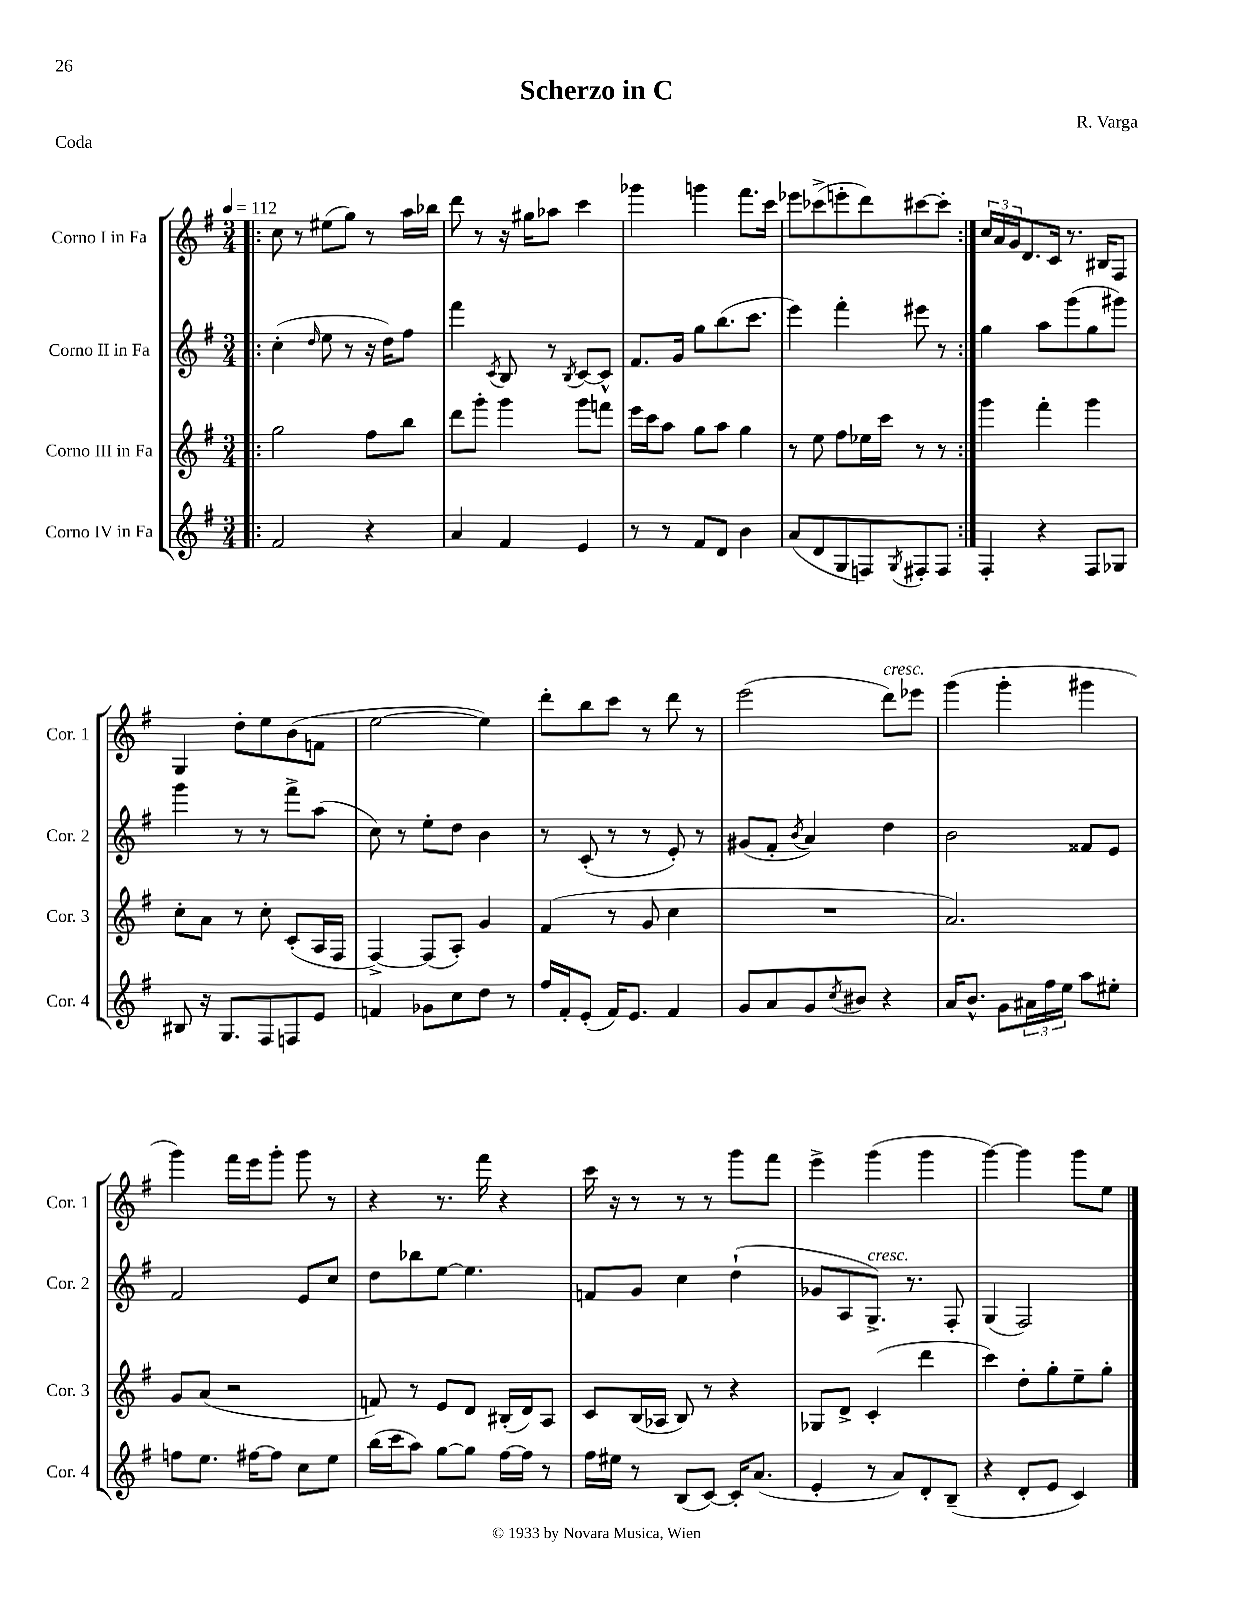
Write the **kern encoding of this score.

**kern	**kern	**kern	**kern
*part4	*part3	*part2	*part1
*staff4	*staff3	*staff2	*staff1
*I"Corno IV in Fa	*I"Corno III in Fa	*I"Corno II in Fa	*I"Corno I in Fa
*I'Cor. 4	*I'Cor. 3	*I'Cor. 2	*I'Cor. 1
*clefG2	*clefG2	*clefG2	*clefG2
*k[f#]	*k[f#]	*k[f#]	*k[f#]
*M3/4	*M3/4	*M3/4	*M3/4
*MM112	*MM112	*MM112	*MM112
=1!|:	=1!|:	=1!|:	=1!|:
2f#/	2gg\	(4cc'\	8cc\
.	.	.	8r
.	.	16qqdd/	.
.	.	8ee\	(8ee#X\L
.	.	8r	8gg\J)
4r	8ff#\L	16r	8r
.	.	16dd\KL)	.
.	8bb\J	8ff#\J	16aa\LL
.	.	.	16bb-X\JJ
=2	=2	=2	=2
4a/	8ddd\L	4fff#\	8ddd\
.	8ggg'\J	.	8r
.	.	8qc/	.
4f#/	4ggg\	8B/	16r
.	.	.	16gg#X\KL
.	.	8r	8aa-X\J
.	.	8qB/	.
4e/	8ggg\L	[8c/L	4ccc\
.	8fffn\J	8c^^/J]	.
=3	=3	=3	=3
8r	16eee\LL	8.f#/L	4ggg-X\
.	16ccc\J	.	.
8r	8aa\J	.	.
.	.	16g/Jk	.
8f#/L	8gg\L	8gg\L	4gggn\
8d/J	8aa\J	(8.bb\	.
4b\	4gg\	.	8.fff#\L
.	.	8.ccc\J	.
.	.	.	16ccc\Jk
=4	=4	=4	=4
(8a/L	8r	4eee\)	8eee-X\L
8d/	8ee\	.	(8ccc-X^\
8G/	8ff#\L	4fff#'\	8eeen'\
8Fn/)	16ee-X\L	.	8ddd\)
.	16ccc\JJ	.	.
8qG/	.	.	.
8F#X'/	8r	8eee#X\	[8ccc#X\
8F#/J	8r	8r	8ccc#'\J]
=5:|!	=5:|!	=5:|!	=5:|!
4F#'/	4ggg\	4gg\	24cc/LL
.	.	.	24a/
.	.	.	24g/J
.	.	.	8.d/
4r	4fff#'\	8aa\L	.
.	.	.	16c/Jk
.	.	(8ggg\	8.r
8F#/L	4ggg\	8gg\	.
.	.	.	16B#X/KL
8G-X/J	.	8ggg#X\J)	8F#/J
!!LO:LB:g=z
=6	=6	=6	=6
8B#X/	8cc'\L	4ggg\	4G/
16r	8a\J	.	.
8.G/L	.	.	.
.	8r	8r	8dd'\L
8F#/	8cc'\	8r	8ee\
8Fn/	(8c'/L	8fff#^\L	(8b\
8e/J	16A/L	(8aa\J	8fn\J
.	16F#/JJ	.	.
=7	=7	=7	=7
4fn/	[4F#^/)	8cc\)	[2ee\
.	.	8r	.
8g-X\L	(8F#/L]	8ee'\L	.
8cc\	8A'/J)	8dd\J	.
8dd\J	4g/	4b\	4ee\])
8r	.	.	.
=8	=8	=8	=8
16ff#/LL	(4f#/	8r	8ddd'\L
16f#'/J	.	.	.
(8e'/J	.	(8c'/	8bb\
16f#/KL)	8r	8r	8ccc\J
8.e/J	.	.	.
.	8g/	8r	8r
4f#/	4cc\	8e'/)	8ddd\
.	.	8r	8r
=9	=9	=9	=9
8g/L	2.r	(8g#X/L	(2eee\
8a/	.	8f#'/J	.
.	.	8qb/	.
8g/	.	4a/)	.
8qcc/	.	.	.
8b#X/J	.	.	.
!	!	!	!LO:TX:a:i:t=cresc.
4r	.	4dd\	8ddd\L)
.	.	.	8eee-X\J
=10	=10	=10	=10
16a/KL	2.a/)	2b\	(4ggg\
8.b^^/J	.	.	.
8g\L	.	.	4ggg'\
24a#X\L	.	.	.
24ff#\	.	.	.
24ee\JJ	.	.	.
8aa\L	.	8f##X/L	4ggg#X\
8ee#X'\J	.	8e/J	.
!!LO:LB:g=z
=11	=11	=11	=11
8ffn\L	8g/L	2f#/	4ggg\)
8.ee\J	(8a/J	.	.
.	2r	.	16fff#\LL
[16ff#X\KL	.	.	16eee\J
8ff#\J]	.	.	8ggg'\J
8cc\L	.	8e/L	8ggg\
8ee\J	.	8cc/J	8r
=12	=12	=12	=12
(16bb\LL	8fn/)	8dd\L	4r
16ccc\J	.	.	.
8aa\J)	8r	8bb-X\	.
[8gg\L	8e/L	[8ee\J	8.r
8gg\J]	8d/J	4.ee\]	.
.	.	.	16fff#\
[16ff#\LL	(16B#X'/LL	.	4r
16ff#\JJ]	16d/J)	.	.
8r	8A/J	.	.
=13	=13	=13	=13
16ff#\LL	8c/L	8fn/L	16ccc\
16ee#X\JJ	.	.	16r
8r	(16B/L	8g/J	8r
.	16A-X/JJ	.	.
(8B/L	8B/)	4cc\	8r
[8c/J)	8r	.	8r
16c'/KL]	4r	(4dd`\	8ggg\L
(8.a/J	.	.	.
.	.	.	8fff#\J
=14	=14	=14	=14
4e'/	8G-X/L	8g-X/L	4eee^\
.	8d^/J	8A/	.
!	!	!LO:TX:a:i:t=cresc.	!
8r	(4c'/	8.G^/J)	(4ggg\
8a/L)	.	.	.
.	.	8.r	.
8d'/	4ddd\	.	4ggg\
(8B~/J	.	8F#'/	.
=15	=15	=15	=15
4r	4ccc\)	(4G/	[4ggg\)
8d'/L	8dd'\L	2F#/)	4ggg\]
8e/J	8gg'\	.	.
4c/)	8ee~\	.	8ggg\L
.	8gg'\J	.	8ee\J
==	==	==	==
*-	*-	*-	*-
